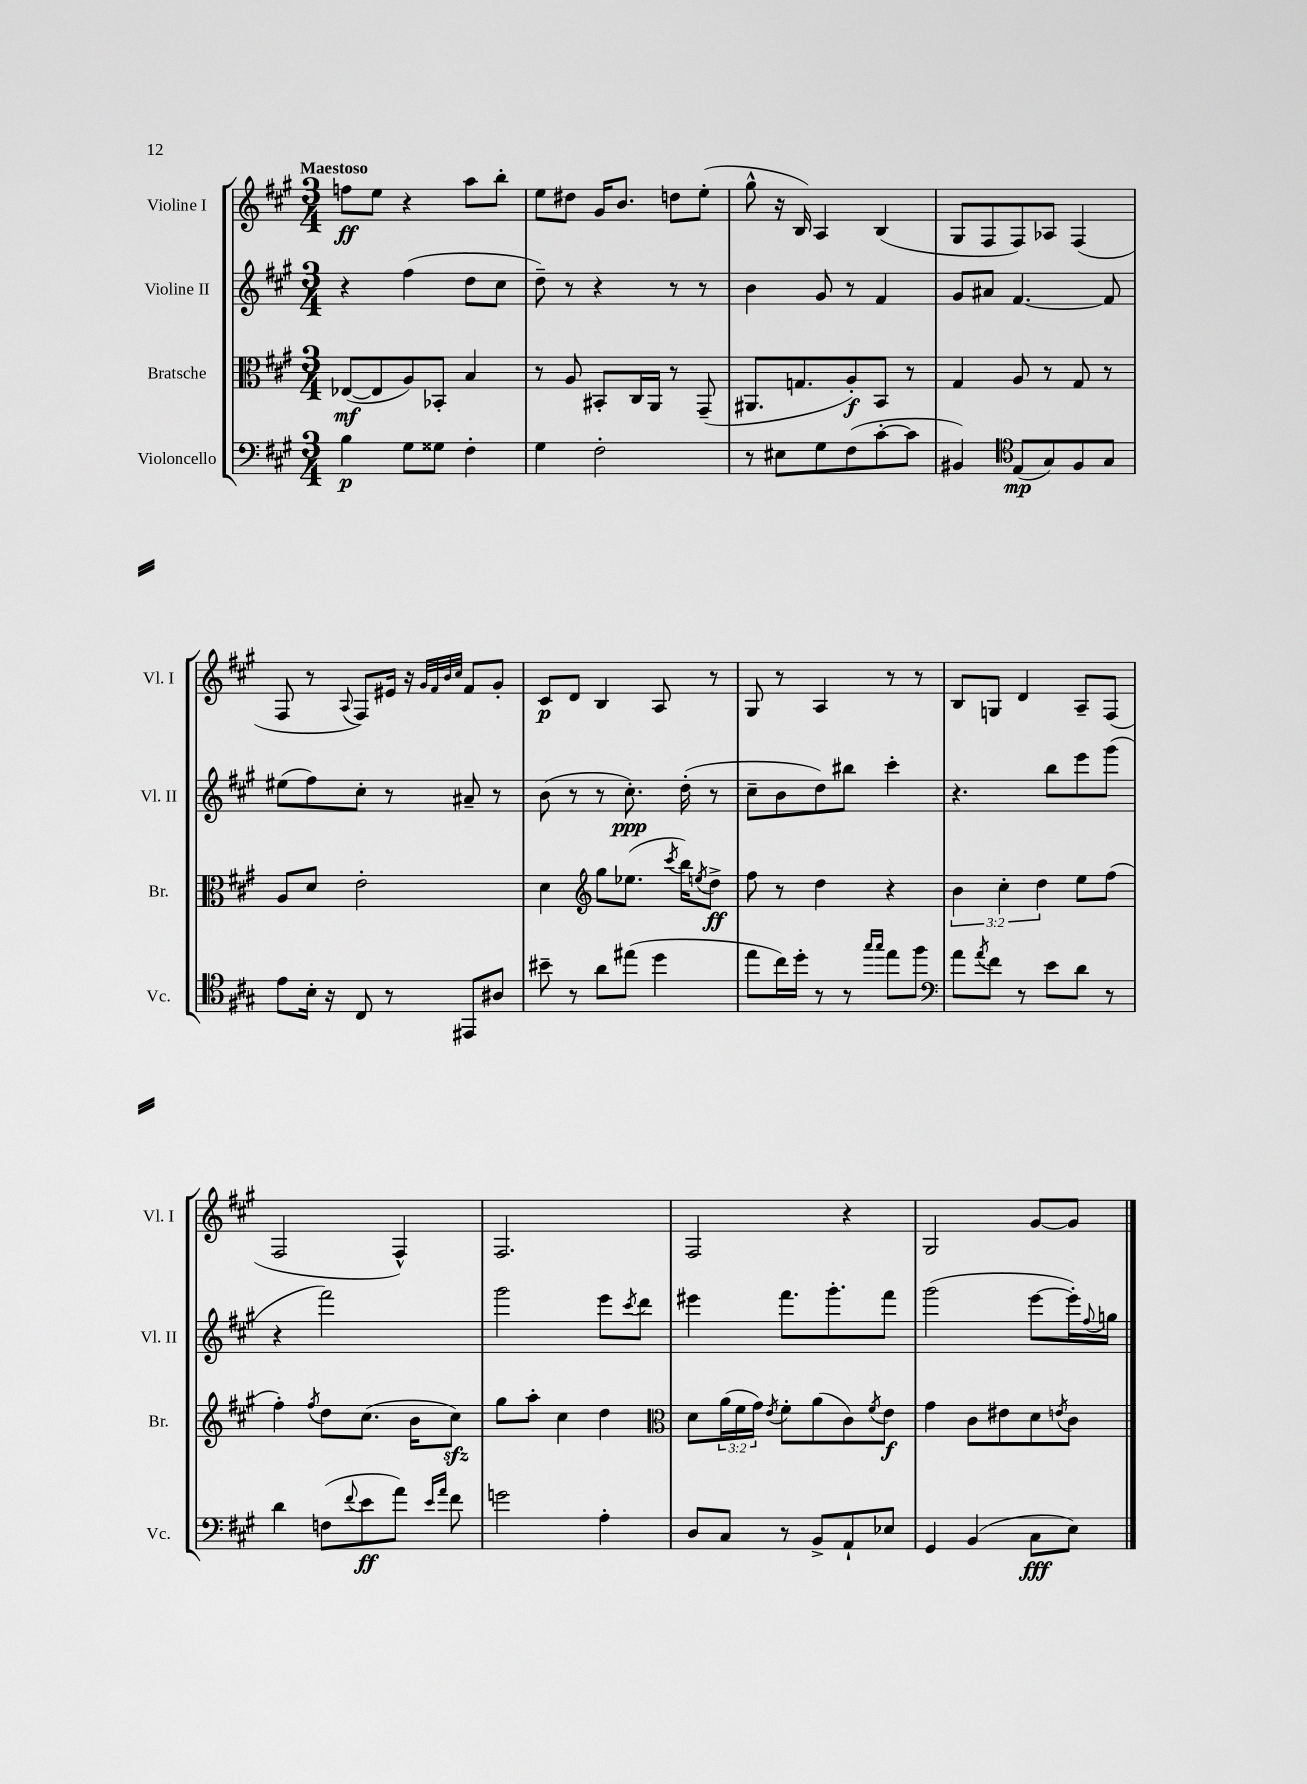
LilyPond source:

<<
\new StaffGroup <<
\new Staff = "s0" \with { instrumentName = "Violine I" shortInstrumentName = "Vl. I" } {
    \clef treble \key a \major \numericTimeSignature \time 3/4 \tempo "Maestoso"
    f''8\ff e''8 r4 a''8 b''8-. |
    e''8 dis''8 gis'16 b'8. d''8 e''8-.( |
    gis''8-^ r16 b16) a4 b4( |
    gis8 fis8 fis8) aes8 fis4( |
    fis8 r8 \appoggiatura { a8 } fis8) eis'16 r16 \grace { gis'32 fis'32 b'32 cis''32 } fis'8 gis'8-. |
    cis'8\p d'8 b4 a8 r8 |
    gis8 r8 a4 r8 r8 |
    b8 g8 d'4 a8-- fis8( |
    fis2 fis4-^) |
    fis2. |
    fis2 r4 |
    gis2 gis'8~ gis'8 \bar "|." |
}
\new Staff = "s1" \with { instrumentName = "Violine II" shortInstrumentName = "Vl. II" } {
    \clef treble \key a \major \numericTimeSignature \time 3/4
    r4 fis''4( d''8 cis''8 |
    d''8--) r8 r4 r8 r8 |
    b'4 gis'8 r8 fis'4 |
    gis'8 ais'8 fis'4.~ fis'8 |
    eis''8( fis''8) cis''8-. r8 ais'8-- r8 |
    b'8( r8 r8 cis''8.-.\ppp) d''16-.( r8 |
    cis''8-- b'8 d''8) bis''8 cis'''4-. |
    r4. b''8 e'''8 gis'''8( |
    r4 fis'''2) |
    gis'''2 e'''8 \acciaccatura { cis'''8 } d'''8 |
    eis'''4 fis'''8. gis'''8.-. fis'''8 |
    gis'''2( e'''8~ e'''16-.) \appoggiatura { fis''8 } g''16 \bar "|." |
}
\new Staff = "s2" \with { instrumentName = "Bratsche" shortInstrumentName = "Br." } {
    \clef alto \key a \major \numericTimeSignature \time 3/4 \override Staff.TupletNumber.text = #tuplet-number::calc-fraction-text
    ees8~\mf( ees8 a8) bes,8-. b4 |
    r8 a8 bis,8-. cis16 a,16 r8 gis,8--( |
    ais,8. g8. a8-.\f) b,8 r8 |
    gis4 a8 r8 gis8 r8 |
    a8 d'8 e'2-. |
    d'4 \clef treble gis''8 ees''8.( \acciaccatura { cis'''8 } b''16) \acciaccatura { e''8 } d''8->\ff |
    fis''8 r8 d''4 r4 |
    \tuplet 3/2 { b'4 cis''4-. d''4 } e''8 fis''8( |
    fis''4-.) \acciaccatura { fis''8 } d''8 cis''8.( b'16 cis''8\sfz) |
    gis''8 a''8-. cis''4 d''4 |
    \clef alto d'8 \tuplet 3/2 { a'16( fis'16 gis'16) } \acciaccatura { e'8 } fis'8-. a'8( cis'8) \acciaccatura { fis'8 } e'8\f |
    gis'4 cis'8 eis'8 d'8 \acciaccatura { e'8 } cis'8 \bar "|." |
}
\new Staff = "s3" \with { instrumentName = "Violoncello" shortInstrumentName = "Vc." } {
    \clef bass \key a \major \numericTimeSignature \time 3/4
    b4\p gis8 gisis8 fis4-. |
    gis4 fis2-. |
    r8 eis8 gis8 fis8( cis'8~-. cis'8 |
    bis,4) \clef tenor e8\mp( gis8) fis8 gis8 |
    e'8 b16-. r16 cis8 r8 eis,8 ais8 |
    bis'8-- r8 a'8 eis''8( d''4 |
    e''8 cis''16) d''16-. r8 r8 \grace { gis''16 gis''16 } e''8 fis''8 |
    \clef bass a'8 \acciaccatura { a'8 } fis'8 r8 e'8 d'8 r8 |
    d'4 f8( \appoggiatura { fis'8 } e'8\ff a'8) \grace { e'16 a'16 } fis'8 |
    g'2 a4-. |
    d8 cis8 r8 b,8-> a,8-! ees8 |
    gis,4 b,4( cis8\fff e8) \bar "|." |
}
>>
>>
\layout { \context { \Score \remove "Bar_number_engraver" } }
